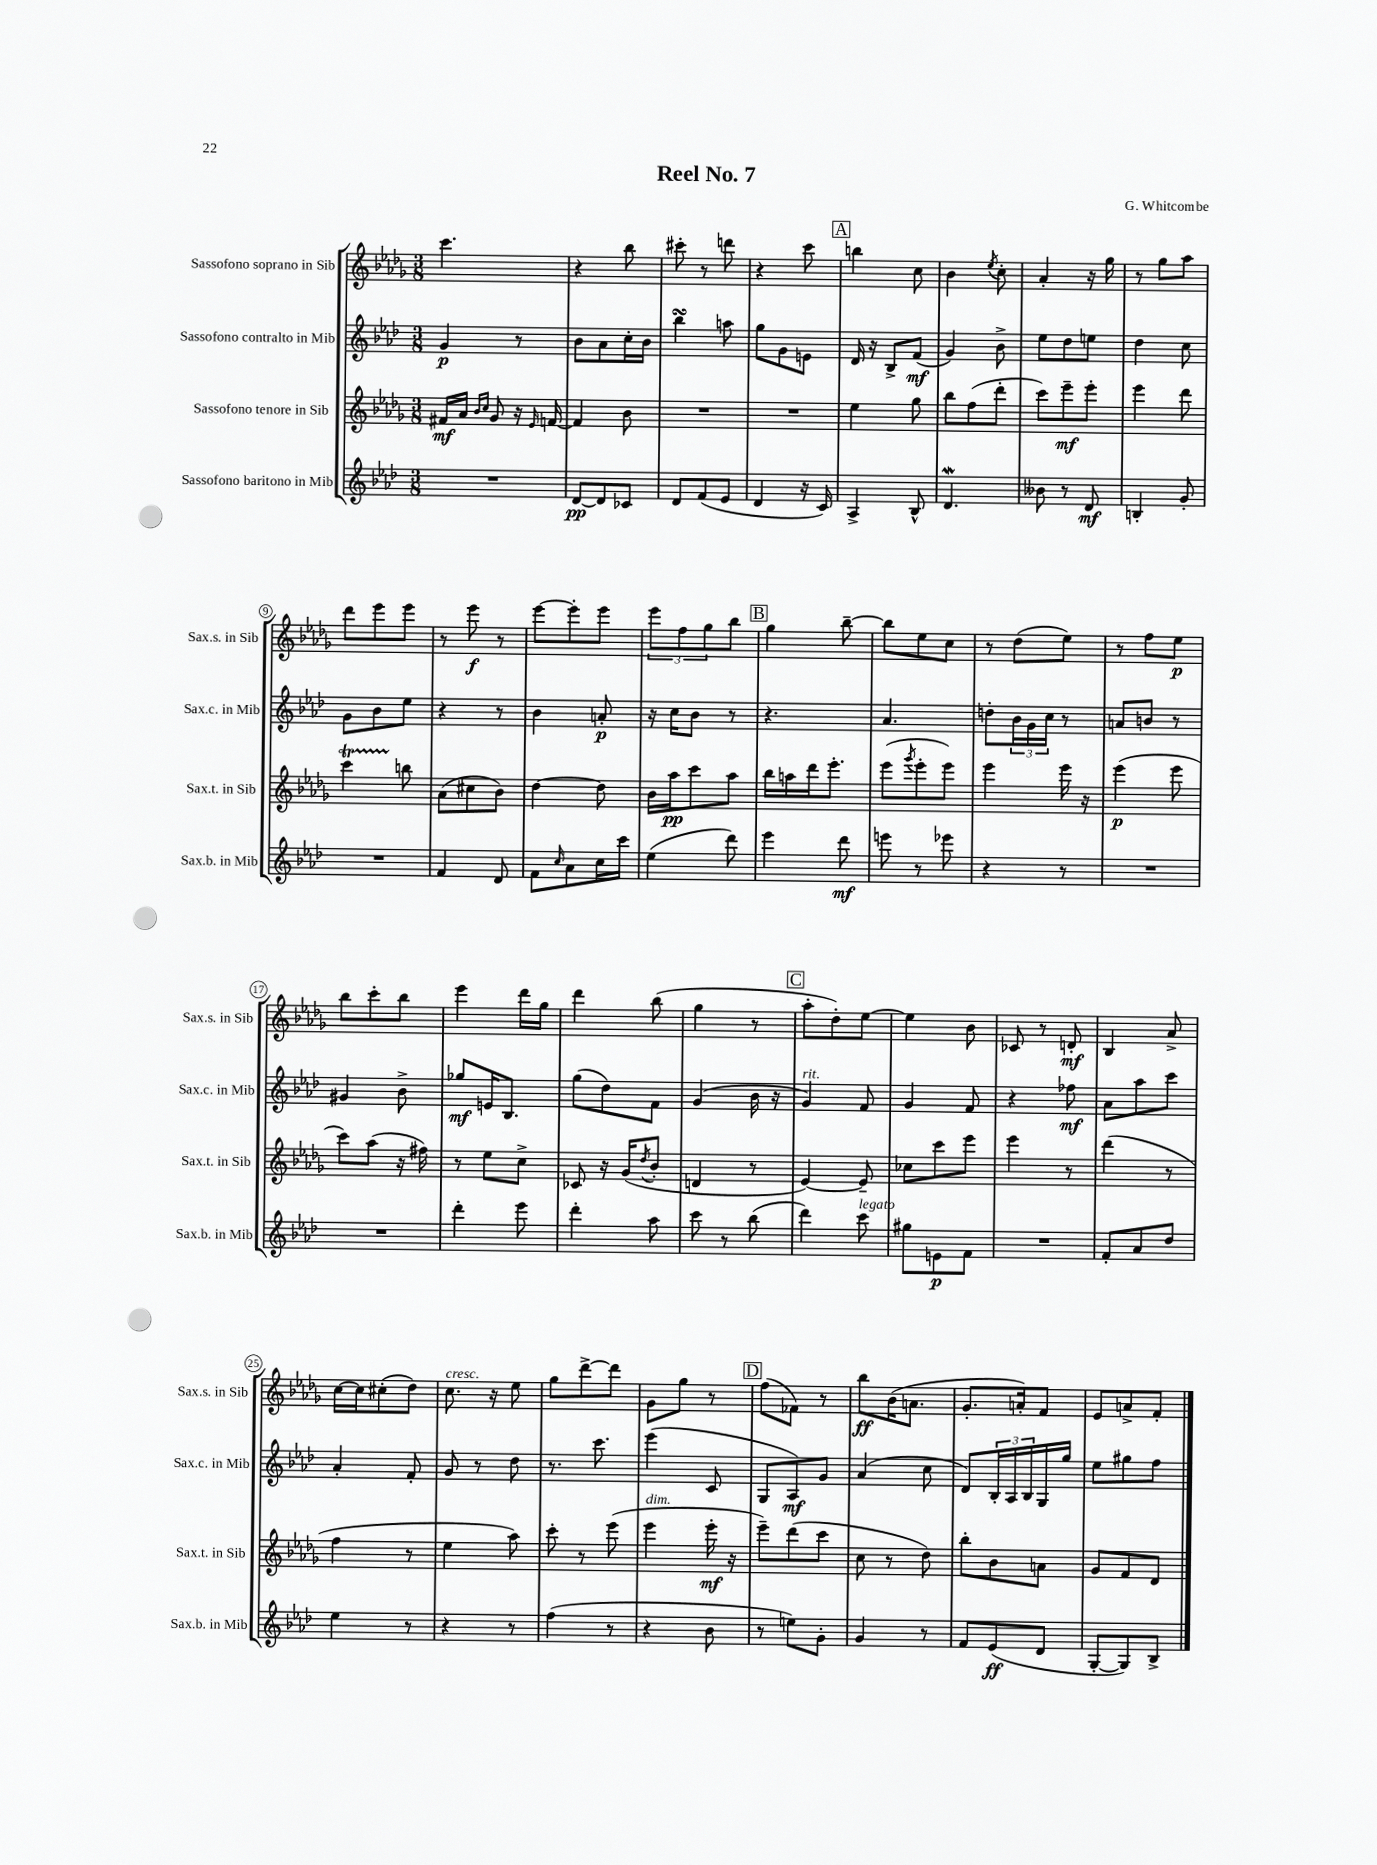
\header { title = "Reel No. 7" composer = "G. Whitcombe" }
<<
\new StaffGroup <<
\new Staff = "s0" \with { instrumentName = "Sassofono soprano in Sib" shortInstrumentName = "Sax.s. in Sib" } {
    \clef treble \key des \major \numericTimeSignature \time 3/8
    c'''4. |
    r4 bes''8 |
    cis'''8-. r8 d'''8 |
    r4 c'''8 |
    \mark \markup { \box "A" } b''4 c''8 |
    bes'4 \acciaccatura { ees''8 } c''8-. |
    aes'4-. r16 ges''16 |
    r8 ges''8 aes''8 |
    des'''8 ees'''8 ees'''8 |
    r8 ees'''8\f r8 |
    ees'''8~ ees'''8-. ees'''8 |
    \tuplet 3/2 { ees'''8 f''8 ges''8 } bes''8 |
    \mark \markup { \box "B" } ges''4 bes''8~-- |
    bes''8 ees''8 c''8 |
    r8 des''8( ees''8) |
    r8 f''8 ees''8\p |
    bes''8 c'''8-. bes''8 |
    ees'''4 des'''16 ges''16 |
    des'''4 bes''8( |
    ges''4 r8 |
    \mark \markup { \box "C" } aes''8-. des''8-.) ees''8~ |
    ees''4 bes'8 |
    ces'8 r8 d'8-.\mf |
    bes4 aes'8-> |
    c''16~ c''16 cis''8-.( des''8) |
    c''8.^\markup { \italic "cresc." } r16 ees''8 |
    ges''8 des'''8~-> des'''8 |
    ges'8 ges''8 r8 |
    \mark \markup { \box "D" } f''8( fes'8) r8 |
    bes''8\ff bes'16( a'8. |
    ges'8.-. a'16-.) f'8 |
    ees'8 a'8-> f'8-. \bar "|." |
}
\new Staff = "s1" \with { instrumentName = "Sassofono contralto in Mib" shortInstrumentName = "Sax.c. in Mib" } {
    \clef treble \key aes \major \numericTimeSignature \time 3/8
    g'4\p r8 |
    bes'8 aes'8 c''16-. bes'16 |
    bes''4\turn a''8 |
    g''8 g'8 e'8 |
    \mark \markup { \box "A" } des'16 r16 bes8-> f'8\mf( |
    g'4) bes'8-> |
    ees''8 des''8 e''8 |
    des''4 c''8 |
    g'8 bes'8 ees''8 |
    r4 r8 |
    bes'4 a'8-.\p |
    r16 c''16 bes'8 r8 |
    \mark \markup { \box "B" } r4. |
    aes'4. |
    d''8-. \tuplet 3/2 { bes'16 g'16 c''16 } r8 |
    a'8 b'8 r8 |
    gis'4 bes'8-> |
    ges''8\mf e'16 bes8. |
    g''8( des''8) f'8 |
    g'4( bes'16 r16 |
    \mark \markup { \box "C" } g'4^\markup { \italic "rit." }) f'8 |
    g'4 f'8 |
    r4 fes''8\mf |
    aes'8 aes''8 c'''8 |
    aes'4-. f'8-. |
    g'8 r8 des''8 |
    r8. c'''8. |
    ees'''4( c'8 |
    \mark \markup { \box "D" } g8 aes8\mf) g'8 |
    aes'4( c''8 |
    des'8) \tuplet 3/2 { bes16-. aes16 bes16 } g16 g''16 |
    ees''8 gis''8 f''8 \bar "|." |
}
\new Staff = "s2" \with { instrumentName = "Sassofono tenore in Sib" shortInstrumentName = "Sax.t. in Sib" } {
    \clef treble \key des \major \numericTimeSignature \time 3/8
    fis'16\mf aes'16 \grace { bes'16 c''16 } ges'8 r16 \grace { ees'16 } f'16~ |
    f'4 bes'8 |
    R4. |
    R4. |
    \mark \markup { \box "A" } ees''4 ges''8 |
    bes''8 f''8( des'''8-. |
    c'''8) ees'''8--\mf ees'''8-. |
    ees'''4 des'''8 |
    c'''4\startTrillSpan b''8\stopTrillSpan |
    aes'8( cis''8 bes'8) |
    des''4~ des''8 |
    bes'16 aes''16\pp c'''8 aes''8 |
    \mark \markup { \box "B" } bes''16 a''16 des'''16 ees'''8.-. |
    ees'''8( \acciaccatura { ges'''8 } ees'''8-. ees'''8) |
    ees'''4 ees'''16 r16 |
    ees'''4\p( ees'''8 |
    c'''8) aes''8( r16 fis''16) |
    r8 ees''8 c''8-> |
    ces'8 r16 ges'16( \acciaccatura { des''8 } bes'8-. |
    d'4 r8 |
    \mark \markup { \box "C" } ees'4~) ees'8-- |
    ces''8 c'''8 ees'''8 |
    ees'''4 r8 |
    des'''4( r8 |
    f''4 r8 |
    ees''4 aes''8) |
    c'''8-. r8 ees'''8( |
    ees'''4^\markup { \italic "dim." } ees'''16-.\mf r16 |
    \mark \markup { \box "D" } ees'''8--) des'''8( c'''8 |
    c''8 r8 des''8) |
    bes''8-. bes'8 a'8 |
    ges'8 f'8 des'8 \bar "|." |
}
\new Staff = "s3" \with { instrumentName = "Sassofono baritono in Mib" shortInstrumentName = "Sax.b. in Mib" } {
    \clef treble \key aes \major \numericTimeSignature \time 3/8
    R4. |
    des'8~\pp des'8 ces'8 |
    des'8 f'8( ees'8 |
    des'4 r16 c'16) |
    \mark \markup { \box "A" } aes4-> bes8-^ |
    des'4.\mordent |
    beses'8 r8 des'8\mf |
    b4-. g'8-. |
    R4. |
    f'4 des'8 |
    f'8 \grace { c''16 } aes'8 c''16 c'''16 |
    ees''4( des'''8) |
    \mark \markup { \box "B" } ees'''4 des'''8\mf |
    e'''8 r8 ees'''8 |
    r4 r8 |
    R4. |
    R4. |
    des'''4-. ees'''8 |
    des'''4-. aes''8 |
    c'''8 r8 bes''8( |
    \mark \markup { \box "C" } des'''4) c'''8^\markup { \italic "legato" } |
    gis''8 e'8\p f'8 |
    R4. |
    f'8-. aes'8 des''8 |
    ees''4 r8 |
    r4 r8 |
    f''4( r8 |
    r4 bes'8 |
    \mark \markup { \box "D" } r8 e''8) g'8-. |
    g'4 r8 |
    f'8 ees'8\ff( des'8 |
    g8~-. g8) bes8-> \bar "|." |
}
>>
>>
\layout { \context { \Score \override BarNumber.stencil = #(make-stencil-circler 0.1 0.3 ly:text-interface::print) } }
